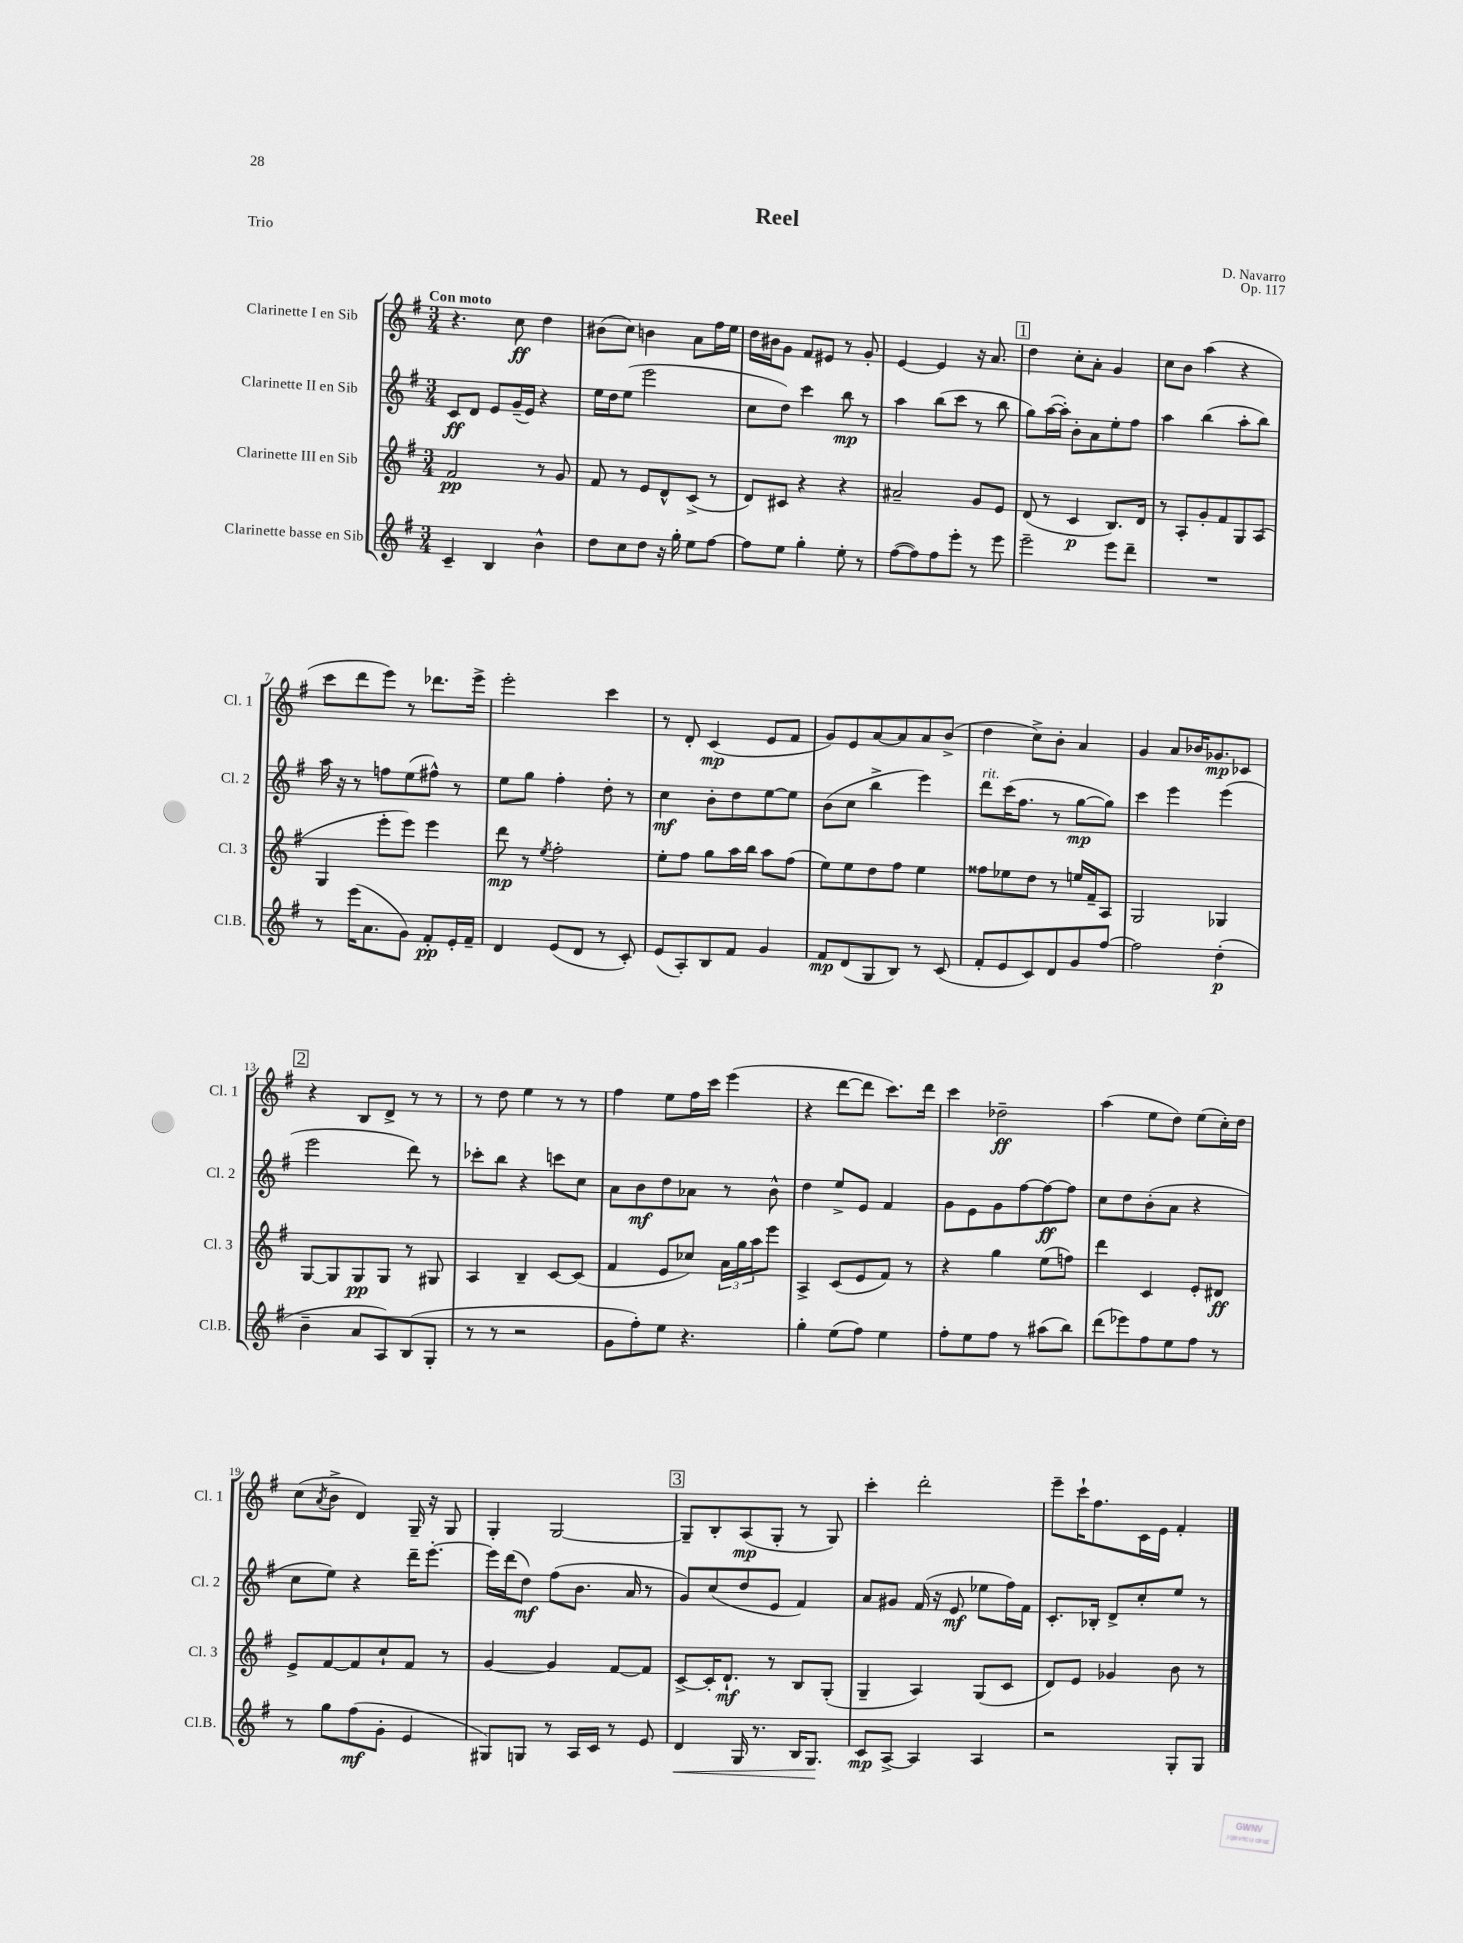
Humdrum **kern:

**kern	**kern	**kern	**kern
*staff4	*staff3	*staff2	*staff1
*clefG2	*clefG2	*clefG2	*clefG2
*k[f#]	*k[f#]	*k[f#]	*k[f#]
*M3/4	*M3/4	*M3/4	*M3/4
4c~/	2f#/	8c/L	4.r
.	.	8d/J	.
4B/	.	8e/L	.
.	.	(16g~/L	8cc\
.	.	16e/JJ)	.
4b^^\	8r	4r	4dd\
.	8g/	.	.
=	=	=	=
8dd\L	8f#/	16ee\LL	(8b#\L
.	.	16dd\J	.
8cc\	8r	(8ee\J	8cc\J)
8dd\J	8e/L	2eee\	4b\
16r	8d^^/	.	.
16gg'\	.	.	.
8ee\L	(8c^/J	.	8a\L
[8ff#\J	8r	.	16ff#\L
.	.	.	16ee\JJ
=	=	=	=
8ff#\]L	8d/L)	8cc\L	16dd\LL
.	.	.	16b#\J
8ee\J	8c#/J	8dd\J)	8g\J
4gg'\	4r	4ccc\	8f#/L
.	.	.	8e#/J
8ee'\	4r	8bb\	8r
8r	.	8r	8g'/
=	=	=	=
([8ff#\L	2a#~/	4aa\	[4e/
8ff#\])	.	.	.
8ff#\	.	(8bb\L	4e/]
8eee'\J	.	8ccc\J	.
8r	8g/L	8r	16r
.	.	.	8.a/
8eee\	8e/J	8bb\	.
=	=	=	=
2eee~\	(8d/	8gg\L)	4dd\
.	8r	([16aa\L	.
.	.	16aa'\]JJ)	.
.	4c/	8b'\L	8cc'\L
.	.	8a\	8a'\J
8eee\L	8.B/L)	8ee'\	4g/
8ddd~\J	.	8ff#\J	.
.	16d/Jk	.	.
=	=	=	=
2.r	8r	4aa\	8cc\L
.	8A'/L	.	8b\J
.	8g'/	(4bb\	(4aa\
.	8f#/	.	.
.	8G/	8aa'\L	4r
.	(8A/J	8bb\J)	.
=	=	=	=
8r	4G/	16aa\	8ccc\L
.	.	16r	.
(16eee\LK	.	8r	8ddd\
8.a\	.	.	.
.	8eee'\L	8ff\L	8eee\J)
8g\J)	8eee\J)	(8ee\	8r
8f#'/L	4eee\	8ff#^^\J)	8.ddd-\L
16e'/L	.	8r	.
16f#~/JJ	.	.	16eee^\Jk
=	=	=	=
4d/	8ddd\	8ee\L	2eee'\
.	8r	8gg\J	.
.	8qee/	.	.
(8e/L	2ff#'\	4ff#'\	.
8d/J	.	.	.
8r	.	8dd'\	4ccc\
8c'/)	.	8r	.
=	=	=	=
(8e/L	8ee'\L	4cc\	8r
8A'/)	8ff#\J	.	8d'/
8B/	8gg\L	8b'\L	(4c/
8f#/J	16aa\L	8dd\	.
.	16bb\JJ	.	.
4g/	8aa\L	[8ee\	8e/L
.	(8ff#\J	8ee\]J	8f#/J
=	=	=	=
8f#/L	8ee\L)	(8b\L	8g/L)
(8d/	8ee\	8cc\J	8e/
8G/	8dd\	4bb^\	[8a/
8B/J)	8ff#\J	.	8a/]
8r	4ee\	4eee\)	8a/
(8c/	.	.	(8b^/J
=	=	=	=
8f#'/L	8ff##\L	8ddd\L	4dd\
8e/	8ee-\	(16ccc\K	.
.	.	8.ff#\J	.
8c/)	8dd\J	.	8cc^\L)
8d/	8r	8r	8b'\J
8g/	16ee/LL	[8gg\L	4a/
.	16f#~/J	.	.
[8ff#/J	8A/J	8gg\]J)	.
=	=	=	=
2ff#\]	2G/	4ccc\	4g/
.	.	4eee\	8a/L
.	.	.	16b-/K
.	.	.	8.g-/
(4dd'\	4G-/	(4eee\	.
.	.	.	8c-/J
=	=	=	=
4b~\	[8G/L	2eee\	4r
.	8G/]	.	.
8a/L	8G/	.	8B/L
8A/)	8G/J	.	8d^/J
(8B/	8r	8ddd\)	8r
8G'/J	8G#/	8r	8r
=	=	=	=
8r	4A/	8ccc-'\L	8r
8r	.	8bb\J	8dd\
2r	4B~/	4r	4ee\
.	[8c/L	8ccc\L	8r
.	(8c/]J	8cc\J	8r
=	=	=	=
8g\L	4f#/	8a\L	4ff#\
8ff#'\)	.	8b\	.
8ee\J	8e/L	8dd\	8ee\L
4.r	8cc-/J)	8a-\J	16ff#\L
.	.	.	16ccc\JJ
.	24a\LL	8r	(4eee\
.	24gg\	.	.
.	24aa\J	.	.
.	8eee\J	8b^^\	.
=	=	=	=
4gg'\	4A^/	4dd\	4r
(8ee\L	(8c/L	8ee^/L	[8ddd\L
8ff#\J)	8e/	8e/J	8ddd\]J
4ee\	8f#/J)	4f#/	8.ccc\L)
.	8r	.	.
.	.	.	16ddd\Jk
=	=	=	=
8ff#'\L	4r	8g\L	4ccc\
8ee\	.	8e\	.
8ff#\J	4gg\	8g\	2dd-~\
8r	.	[8ff#\	.
(8aa#\L	(8ee\L	8ff#\_	.
8bb\J)	8ff\J)	8ff#\]J	.
=	=	=	=
(8ddd\L	4ddd\	8cc\L	(4aa\
8eee-\)	.	8dd\	.
8ff#\	4c/	(8b'\	8ee\L
8ee\	.	8a\J	8dd\J)
8ff#\J	8e'/L	4r	(8ee\L
8r	8d#/J	.	16cc'\L)
.	.	.	16dd\JJ
=	=	=	=
8r	8e^/L	8cc\L	(8cc\L
.	.	.	8qa/
8gg\L	[8f#/	8ee\J)	8b^\J
(8ff#\	8f#/]	4r	4d/)
8g'\J	8cc`/	.	.
4e/	8f#/J	16ddd~\LK	16G~/
.	.	[8.eee'\J	16r
.	8r	.	8G/
=	=	=	=
8G#/L)	[4g/	16eee\]LL	4G'/
.	.	(16ddd\J	.
8G/J	.	8dd\J)	.
8r	4g/]	(8ff#\L	[2G/
16A/LL	.	8.b\J	.
16c/JJ	.	.	.
8r	[8f#/L	.	.
.	.	16a/	.
8e/	8f#/]J	8r	.
=	=	=	=
4d/	[8c^/L	8g/L)	8G~/]L
.	16c'/]K	(8cc/	8B'/
.	8.d`/J	.	.
16G/	.	8dd/	(8A/
8.r	.	.	.
.	8r	8e/J	8G'/J
16B/LK	8B/L	4f#/)	8r
8.G/J	.	.	.
.	(8G'/J	.	8G/)
=	=	=	=
8c/L	4G~/	8a/L	4ccc'\
[8A^/J	.	8g#/J	.
4A/]	4A/)	(16f#/	2ddd'\
.	.	16r	.
.	.	8e/	.
4A/	(8G/L	8ee-\L	.
.	8c/J	16ff#\L)	.
.	.	16f#\JJ	.
=	=	=	=
2r	8d/L)	8.c'/L	8eee~\L
.	8e/J	.	16ccc`\K
.	.	16B-'/Jk	8.ff#\
.	4g-/	8d^/L	.
.	.	8cc'/	16c\L
.	.	.	16e\JJ
8G'/L	8b\	8ee/J	4f#'/
8G/J	8r	8r	.
==	==	==	==
*-	*-	*-	*-
